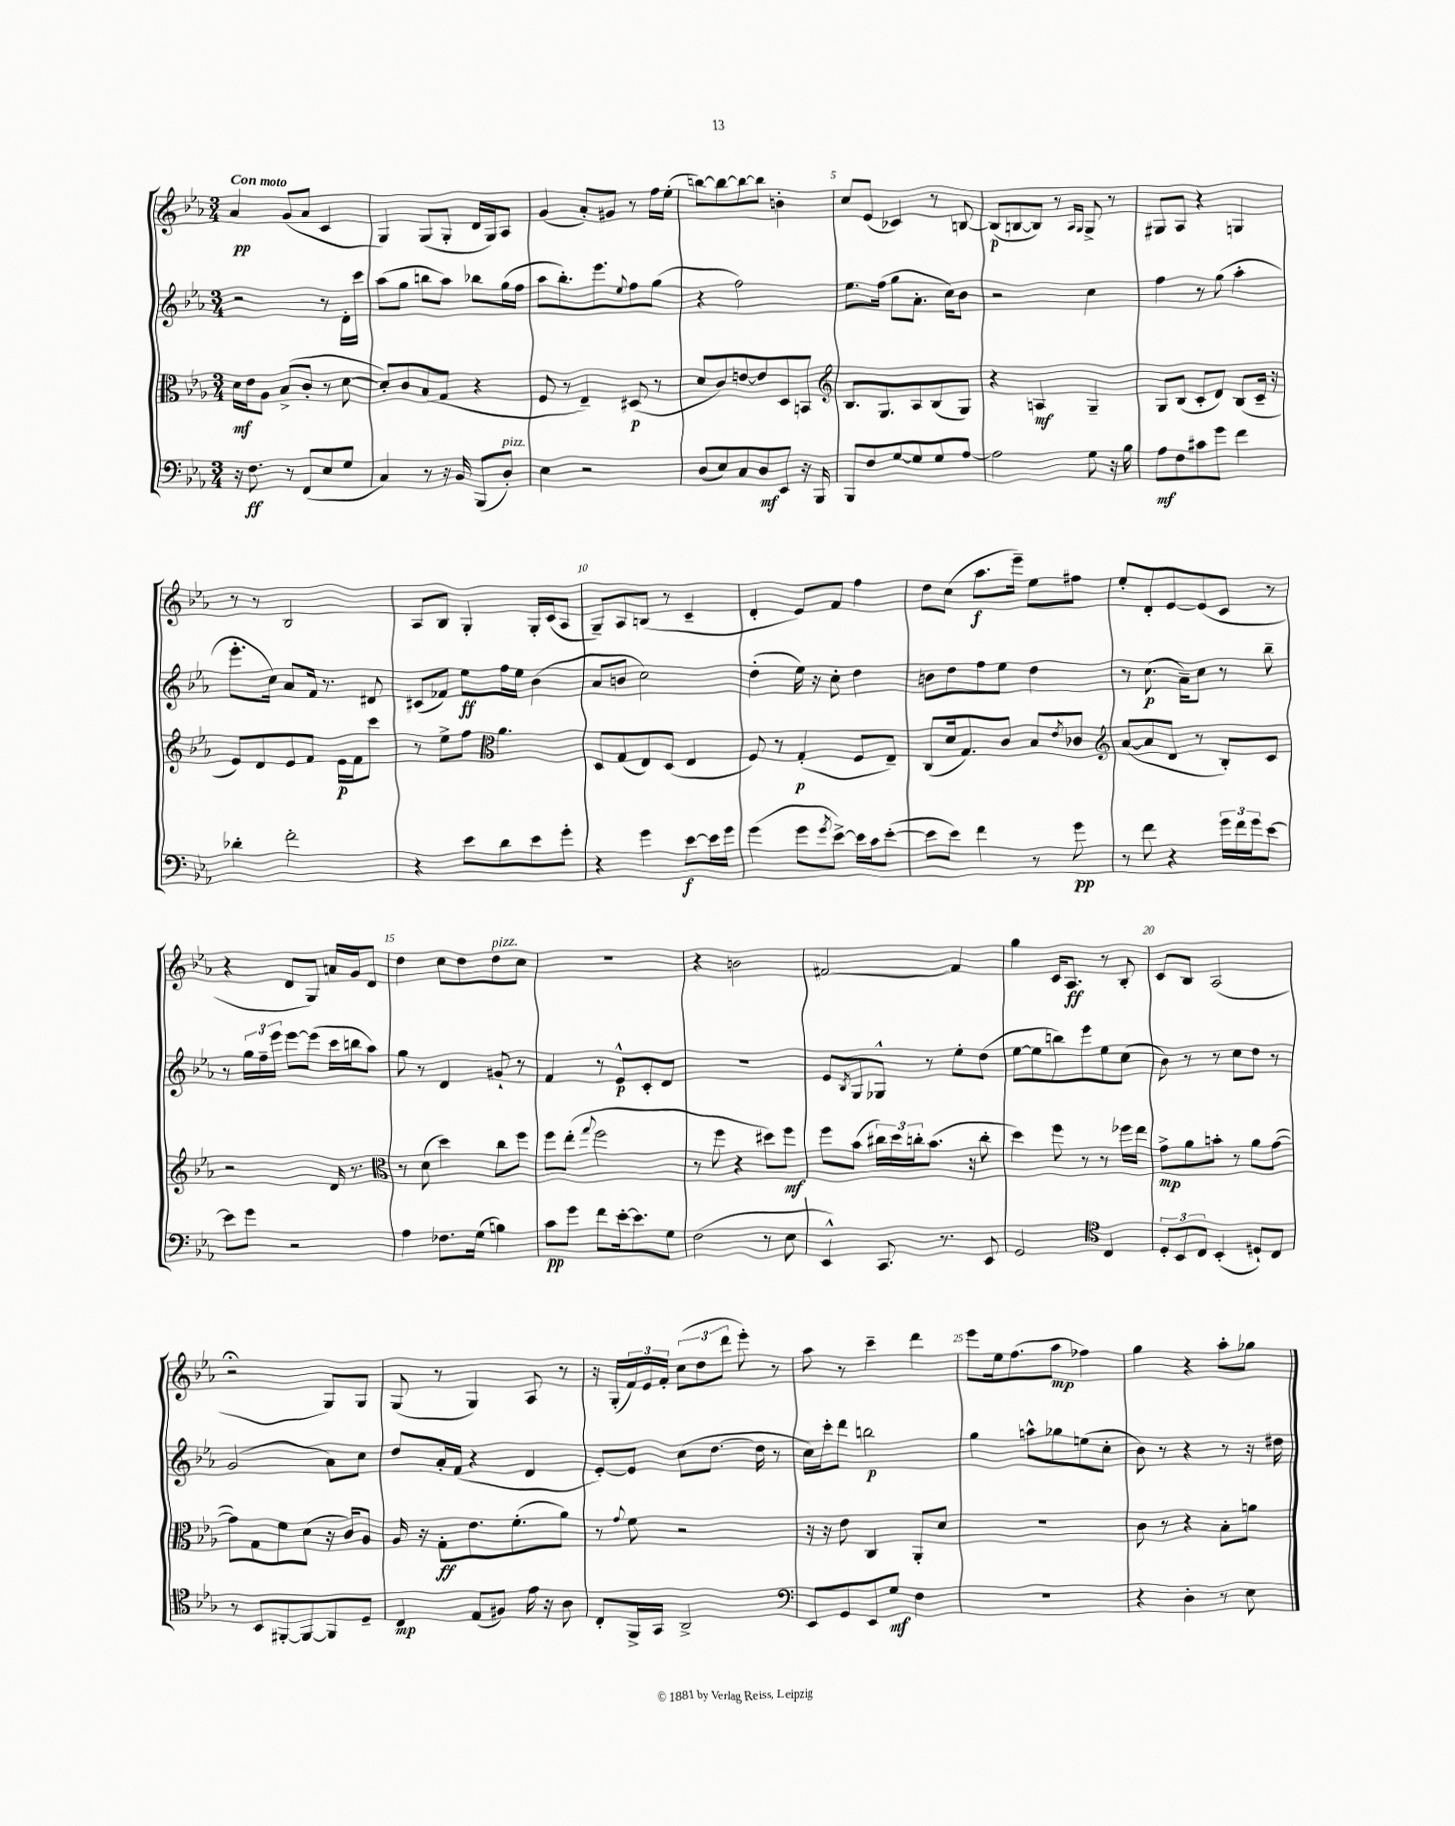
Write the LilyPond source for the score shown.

<<
\new StaffGroup <<
\new Staff = "s0" {
    \clef treble \key ees \major \numericTimeSignature \time 3/4 \tempo "Con moto"
    aes'4\pp g'8( aes'8 c'4 |
    g4) g8( g8-. d'16 g16) aes8 |
    g'4( aes'8-.) gis'8 r8 f''16 ees''16-.( |
    b''8~) b''8~ b''8~ b''8 b'4-. |
    c''8 ees'8( ces'4) r8 b8~ |
    b8\p( b8~ b8) r8 \grace { aes16 g16 } g8-> r8 |
    gis8 aes8 r4 g4 |
    r8 r8 bes2 |
    aes8 bes8 g4-. g16-. c'16( aes8 |
    g8--) aes8 b8( r8 c'4-- |
    d'4-. ees'8) f'8 f''4 |
    d''8 c''8( aes''8.\f ees'''16--) ees''8 fis''8 |
    ees''8-. d'8-. ees'8~ ees'8( c'8 r8 |
    r4 d'8 g8) a'16 g'16 d'8 |
    d''4 c''8 d''8 d''8^\markup { \italic "pizz." } c''8 |
    R2. |
    r4 b'2 |
    fis'2~ fis'4 |
    g''4 c'16 aes8.\ff r8 bes8-. |
    c'8 bes8 aes2( |
    r2\fermata g8) g8 |
    g8( r8 g4) aes8 r8 |
    r16 g16-.( \tuplet 3/2 { f'16) ees'16 f'16-. } \tuplet 3/2 { c''8( d''8 d'''8 } ees'''8-.) r8 |
    aes''8 r8 c'''4-- d'''4 |
    ees'''8 ees''16 f''8.( aes''8\mp fes''4) |
    g''4 r4 aes''8-. ges''8 \bar "|." |
}
\new Staff = "s1" {
    \clef treble \key ees \major \numericTimeSignature \time 3/4
    r2 r8 d'16-. c'''16 |
    aes''8( g''8 b''8 aes''8) bes''8 g''16( f''16 |
    aes''8 bes''8.-.) ees'''8. \appoggiatura { ees''8 } f''8 g''8( |
    r4 f''2) |
    ees''8. f''16( g''8 aes'8.-. c''16) bes'8 |
    r2 c''4 |
    f''4 r8 g''8( aes''4-. |
    ees'''8.-. c''16) aes'8 f'16 r8. dis'8 |
    cis'8( fes'8) ees''8\ff f''16 ees''16 bes'4( |
    aes'8 b'8 c''2) |
    d''4-.( ees''16) r16 c''8-. d''4 |
    b'8 d''8 f''8 ees''8 d''4 |
    r8 c''8.\p( aes'16--) c''8 r8 bes''8-- |
    r8 \tuplet 3/2 { g''16 f''16-- ees'''16 } ees'''8~ ees'''8( c'''16 b''16 aes''8) |
    g''8 r8 d'4 gis'8-! r8 |
    f'4 r8 ees'8-^\p c'8-. d'8 |
    R2. |
    ees'8 \acciaccatura { bes8 } g8 ges8-^ r8 ees''8-. d''8( |
    ees''8~ ees''8 b''8) ees'''8 ees''8 c''8( |
    bes'8) r8 r8 c''8 d''8 r8 |
    g'2( aes'8) c''8 |
    d''8 aes'16-. f'16( r4 d'4 |
    ees'8~-.) ees'8 c''8( d''8.~ d''16 r8 |
    c''16) c'''16-. d'''8 b''2\p |
    g''4 a''8-^ ges''8 e''8( c''8-. |
    bes'8) r8 r4 r8 r16 dis''16 \bar "|." |
}
\new Staff = "s2" {
    \clef alto \key ees \major \numericTimeSignature \time 3/4
    d'16\mf ees'16 aes8 bes8->( c'8-. r8 d'8~ |
    d'8-.) c'8 bes8( g8 r4 |
    f8 r8 ees4--) dis8\p( r8 |
    d'8 c'8) e'8~ e'8 d8 b,8 |
    \clef treble bes8. g8. aes8 bes8( g8) |
    r4 a4\mf g4-- |
    g8 bes8( c'8-. d'8) bes8( c'16-- r16 |
    ees'8) d'8 ees'8 f'8 ees'16\p f'16 c'''8 |
    r8 ees''8-> f''8 \clef alto aes'4. |
    d8 g8( ees8) d8( ees4 |
    f8) r8 g4-.\p( f8 ees8--) |
    c8( d'16 g8.) c'8 bes8 \acciaccatura { ees'8 } ces'8 |
    \clef treble aes'8~( aes'8 d'8 r8 bes8-.) c'8 |
    r2 d'16 r8. |
    \clef alto r8 d'8( d''4) c''8 f''8 |
    f''8 ees''8-.( \appoggiatura { g''8 } f''2 |
    r8 f''8 r4 dis''8) f''8\mf |
    f''8 bes'8( \tuplet 3/2 { cis''16) d''16 c''16-. } bes'8.( r16 c''8-. |
    d''4) f''8 r8 r8 fes''16 ees''16 |
    g'8->\mp aes'8 b'8-. r8 aes'8 g'8~( |
    g'8) g8 f'8 d'8( r16 c'16) aes8 |
    aes16 r16 g8-.\ff ees'8. f'8.-.( aes'8) |
    r8 \appoggiatura { g'8 } f'8 r2 |
    r16 r16 ees'8 c4 aes,8-. d'8 |
    R2. |
    c'8 r8 r4 bes8-. a'8 \bar "|." |
}
\new Staff = "s3" {
    \clef bass \key ees \major \numericTimeSignature \time 3/4
    r16 f8.\ff r8 f,8( ees8 g8 |
    c4) r8 r16 bes,16 bes,,8( d8-.^\markup { \italic "pizz." }) |
    ees4 r2 |
    d8( ees8) c8 d8\mf ees,8 r16 bes,,16 |
    bes,,8 f8 g8~ g8 g8 aes8~ |
    aes2 g8 r16 bes16 |
    aes8\mf f8 cis'8 g'8 f'4 |
    des'4-. f'2-. |
    r4 ees'8 d'8 ees'8 g'8-. |
    r4 g'4 ees'8~\f ees'16 g'16 |
    g'4( g'8 \acciaccatura { g'8 } ees'8~->) ees'16 c'16 ees'8~-.( |
    ees'8 ees'8) f'4 r8 g'8\pp |
    r8 f'8 r4 \tuplet 3/2 { g'16 f'16 g'16 } ees'8~ |
    ees'8 g'8 r2 |
    aes4 fes8. g16( b4) |
    c'8\pp g'8 f'8 ees'16~-. ees'8. g8 |
    f2( r8 ees8 |
    ees,4-^) c,8. r8. ees,8 |
    g,2 \clef tenor c4 |
    \tuplet 3/2 { d8-. bes,8 c8 } bes,4-.( dis8-!) c8 |
    r8 bes,8 fis,8~-. fis,8~ fis,8 d8-- |
    c4\mp ees8( fis8) ees'16 r16 aes8 |
    c8-. f,16-> g,16 aes,2-> |
    \clef bass ees,8 g,8 ees,8 g8\mf f4 |
    R2. |
    r4 d4-. r8 ees8 \bar "|." |
}
>>
>>
\layout { \context { \Score \override BarNumber.break-visibility = ##(#f #t #t) barNumberVisibility = #(every-nth-bar-number-visible 5) } }
